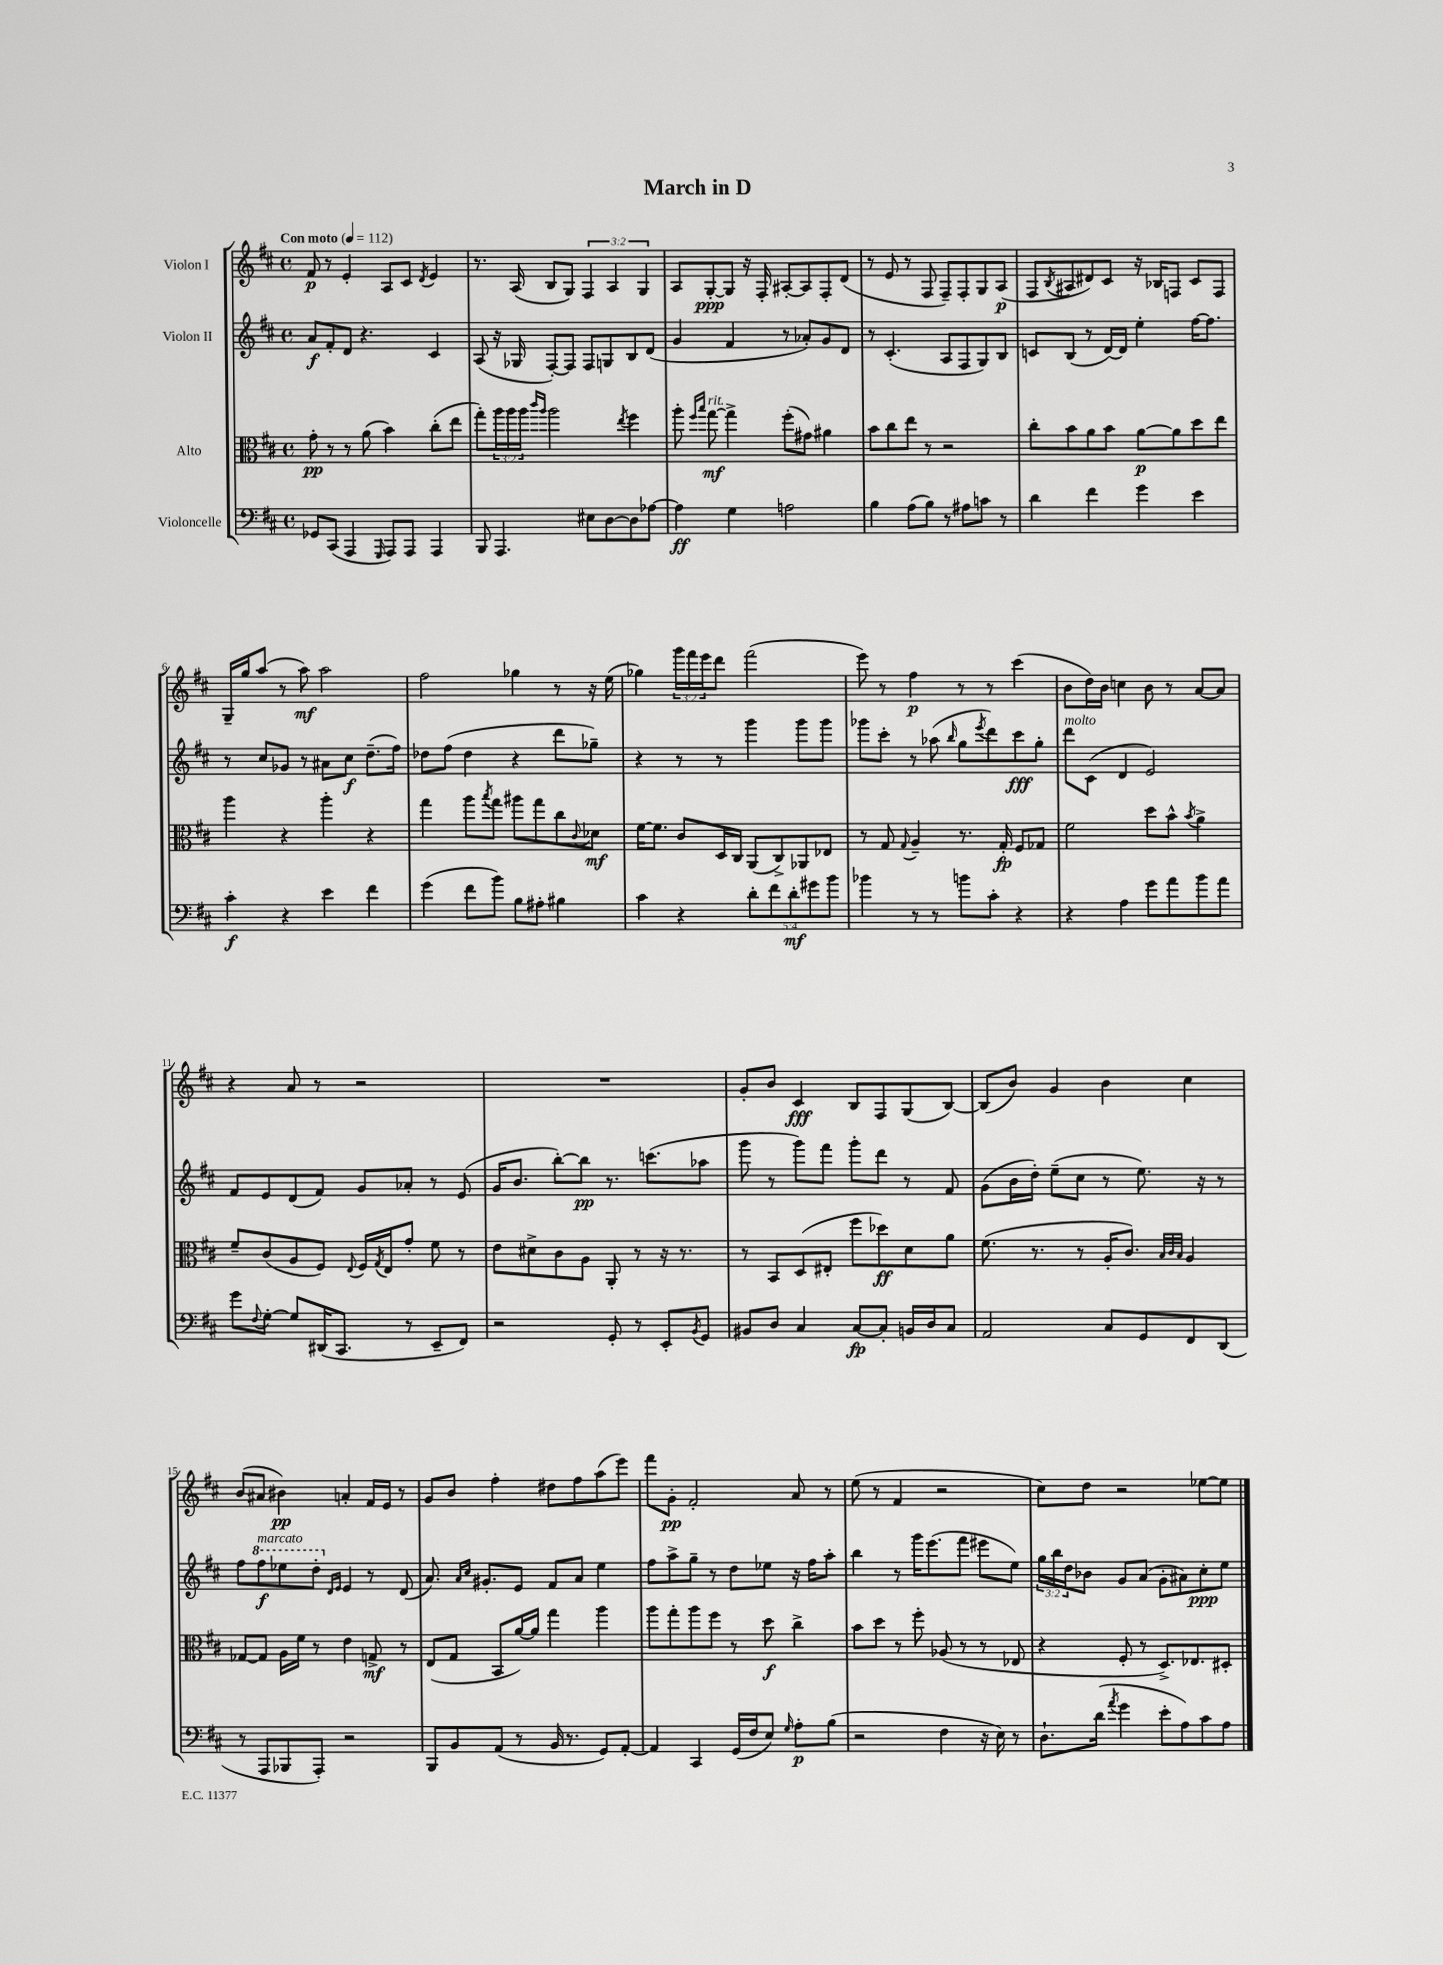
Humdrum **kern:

**kern	**kern	**kern	**kern
*staff4	*staff3	*staff2	*staff1
*clefF4	*clefC3	*clefG2	*clefG2
*k[f#c#]	*k[f#c#]	*k[f#c#]	*k[f#c#]
*M4/4	*M4/4	*M4/4	*M4/4
*met(c)	*met(c)	*met(c)	*met(c)
*MM112	*MM112	*MM112	*MM112
8GG-/L	8g'\	8a/L	8f#/
(8CC#/J	8r	8f#'/	8r
4AAA/	8r	8d/J	4e'/
.	(8a\	4.r	.
16qqGGG/	.	.	.
8AAA/L)	4b\)	.	8A/L
8AAA/J	.	.	8c#/J
.	.	.	8qd/
4AAA/	(8cc#'\L	4c#/	4e/
.	8ee\J	.	.
=	=	=	=
8BBB/	8gg'\L)	(8A/	8.r
4.AAA/	24aa\L	16r	.
.	24aa\	.	.
.	.	16G-/	(16A/
.	24aa\JJ	.	.
.	16qqccc#/LL	.	.
.	16qqaa/JJ	.	.
.	2aa\	[8F#'/L)	8B/L
.	.	8F#/]J	8G/J)
8E#\L	.	8F#/L	6F#/
[8D\	.	8G/	.
.	.	.	6A/
.	8qee/	.	.
8D\]	4ff#\	8B/	.
.	.	.	6G/
[8A-\J	.	(8d/J	.
=	=	=	=
4A-\]	8aa'\	4g/	8A/L
.	16qqff#/LL	.	.
.	16qqbb/JJ	.	.
.	[8gg\	.	[8G'/
4G\	4gg^\]	4f#/	8G/]J
.	.	.	16r
.	.	.	16F#'/
2A\	(8ff#'\L	8r	[8A#'/L
.	8g#\J)	8a-'/L)	8A#/]
.	4a#\	8g/	8F#'/
.	.	8d/J	(8d/J
=	=	=	=
4B\	8b\L	8r	8r
.	8cc#\	(4.c#'/	8e/
(8A\L	8ee\J	.	8r
8B\J)	8r	.	8F#/
8r	2r	8A/L	8F#~/L)
8A#\L	.	8F#/	8F#'/
8c\J	.	8G/)	8G/
8r	.	8B/J	(8A/J
=	=	=	=
4d\	8cc#'\L	8c/L	8F#/L
.	.	.	8qB/
.	8b\	(8B/J	8A#/
4f#\	8a\	8r	8d#/)
.	8b\J	[16d/LL)	8c#/J
.	.	16d/]JJ	.
4g\	[8a\L	4ee'\	16r
.	.	.	16B-/LK
.	8a\]	.	8F/J
4e\	8dd\	[16ff#\LK	8c#/L
.	.	8.ff#\]J	.
.	8ee\J	.	8F/J
=	=	=	=
4c#'\	4aa\	8r	16G~/LL
.	.	.	16gg/J
.	.	8cc#/L	(8aa/J
4r	4r	8g-/J	8r
.	.	8r	8aa\)
4e\	4aa'\	8a#\L	2aa\
.	.	8cc#\J	.
4f#\	4r	(8.dd~\L	.
.	.	16ff#\Jk)	.
=	=	=	=
(4g\	4gg\	8dd-\L	2ff#\
.	.	(8ff#\J	.
8f#\L	8aa\L	4dd-\	.
.	8qbb/	.	.
8b\J)	8gg\J	.	.
8B\L	8aa#\L	4r	4gg-\
8A#'\J	8gg\	.	.
4B#\	8cc#\	8ddd\L	8r
.	8qqc#/	.	.
.	8d-\J	8gg-~\J)	16r
.	.	.	(16ee\
=	=	=	=
4c#\	[16f#\LK	4r	4gg-\)
.	8.f#\]J	.	.
4r	8c#/L	8r	24ggg\LL
.	.	.	24fff#\
.	.	.	24eee\J
.	16D/L	8r	8ddd\J
.	16C#/JJ	.	.
10d'\L	(8AA/L	4ggg\	(2fff#\
10f#\	.	.	.
.	8C#^/)	.	.
10d'\	.	.	.
.	8AA-/	8ggg\L	.
10g#\	.	.	.
.	8E-/J	8ggg\J	.
10b\J	.	.	.
=	=	=	=
4b-\	8r	8ggg-\L	8eee\)
.	8G/	8ccc#'\J	8r
.	8qqG/	.	.
8r	4A~/	8r	4ff#\
8r	.	(8aa-\	.
.	.	16qqbb/	.
8b\L	8.r	8gg\L	8r
.	.	8qeee/	.
8c#'\J	.	8ddd\)	8r
.	16G'/	.	.
4r	8F#/L	8ccc#\	(4ccc#\
.	8G-/J	8gg'\J	.
=	=	=	=
4r	2f#\	8ddd\L	8b\L
.	.	(8c#\J	16dd\L)
.	.	.	16b\JJ
4A\	.	4d/	4cc\
8g\L	8dd\L	2e/)	8b\
8a\	8b^^\J	.	8r
.	8qb/	.	.
8b\	4a^\	.	[8a/L
8a\J	.	.	8a/]J
=	=	=	=
8g\L	8f#~/L	8f#/L	4r
8qqF#/	.	.	.
[8G'\J	(8c#/	8e/	.
8G/]L	8A/	(8d/	8a/
(16DD#/K	8F#/J)	8f#/J)	8r
8.CC#/J	.	.	.
.	8qqE/	.	.
.	16F#/LL	8g/L	2r
.	8qG/	.	.
.	16E/J	.	.
8r	8g'/J	8a-'/J	.
8EE~/L	8f#\	8r	.
8FF#/J)	8r	(8e/	.
=	=	=	=
2r	8e\L	16g/LK	1r
.	.	8.b/J	.
.	8d#^\	.	.
.	8c#\	[8bb'\L)	.
.	8A\J	8bb\]J	.
8GG'/	8AA'/	8.r	.
8r	8r	.	.
.	.	(8.ccc\L	.
8EE'/L	16r	.	.
.	8.r	.	.
8qBB/	.	.	.
8GG/J	.	8aa-\J	.
=	=	=	=
8BB#/L	8r	8ggg\	8g'/L
8D/J	8BB/L	8r	8b/J
4C#/	(8D/	8ggg\L)	4c#/
.	8E#'/J	8fff#\J	.
[8C#/L	8ff#\L	8ggg'\L	8B/L
8C#'/]J	8dd-\)	8ddd\J	8F#/
16BB/LL	8d\	8r	(8G/
16D/J	.	.	.
8C#/J	8a\J	8f#/	[8B/J)
=	=	=	=
2AA/	(8.f#\	(8g\L	(8B/]L
.	.	16b\L	8b/J)
.	8.r	16dd'\JJ)	.
.	.	(8ee~\L	4g/
.	8r	8cc#\J	.
8C#/L	16A'/LK	8r	4b\
.	8.c#/J)	.	.
8GG/	.	8.ee\)	.
.	32qqB/LLL	.	.
.	32qqc#/	.	.
.	32qqB/JJJ	.	.
8FF#/	4A/	.	4cc#\
.	.	16r	.
(8DD/J	.	8r	.
=	=	=	=
8r	[8G-/L	8ff#\L	(8b/L
8AAA/L	8G-/]J	8fff#\	8a#/J
8BBB-/	16A\LL	8eee-\	4b#\)
.	16f#\JJ	.	.
8AAA'/J)	8r	8ddd'\J	.
.	.	16qqd/LL	.
.	.	16qqe/JJ	.
2r	4e\	4e/	4a'/
.	8G^/	8r	16f#/LL
.	.	.	16e/JJ
.	8r	(8d/	8r
=	=	=	=
8BBB/L	(8E/L	8.a/)	8g/L
8BB/	8G/J	.	8b/J
.	.	16qqa/LL	.
.	.	16qqcc#/JJ	.
.	.	8.g#'/L	.
(8AA/J	8BB/L	.	4ff#'\
8r	[16a/L)	8e/J	.
.	16a/]JJ	.	.
16BB/	4gg\	8f#/L	8dd#\L
8.r	.	.	.
.	.	8a/J	8ff#\
8GG/L)	4aa\	4ee\	(8aa\
[8AA'/J	.	.	8eee\J)
=	=	=	=
4AA/]	8aa\L	8ff#\L	8fff#\L
.	8gg'\	8aa^\	8g'\J
4CC#/	8aa\	8gg~\J	2f#'/
.	8ff#\J	8r	.
(16GG/LL	8r	8dd\L	.
16F#/J	.	.	.
8E/J)	8dd\	8ee-\J	.
16qqG/	.	.	.
8A'\L	4cc#^\	16r	8a/
.	.	16ff#\LK	.
(8B\J	.	8aa'\J	8r
=	=	=	=
2r	8b\L	4bb\	(8ee\
.	8dd\J	.	8r
.	8r	8r	4f#/
.	8ff#'\	16ggg\LK	.
.	.	(8.eee\	.
4F#\	(8A-/	.	2r
.	8r	8fff#\J	.
16r	8r	8eee#\L	.
16E\)	.	.	.
8r	8E-/	8ee\J)	.
=	=	=	=
8.D`\L	4r	24gg\LL	8cc#\L)
.	.	24bb\	.
.	.	24dd\J	.
.	.	8b-\J	8dd\J
(16d\Jk	.	.	.
8qa/	.	.	.
4g\	8F#'/	8g/L	2r
.	8r	(8a/J	.
8e'\L	8.D^/L)	8g'\L	.
8A\)	.	8a#\)	.
.	8.E-/	.	.
8c#\	.	8cc#'\	[8ee-\L
8A\J	8D#'/J	8ee\J	8ee-\]J
==	==	==	==
*-	*-	*-	*-
